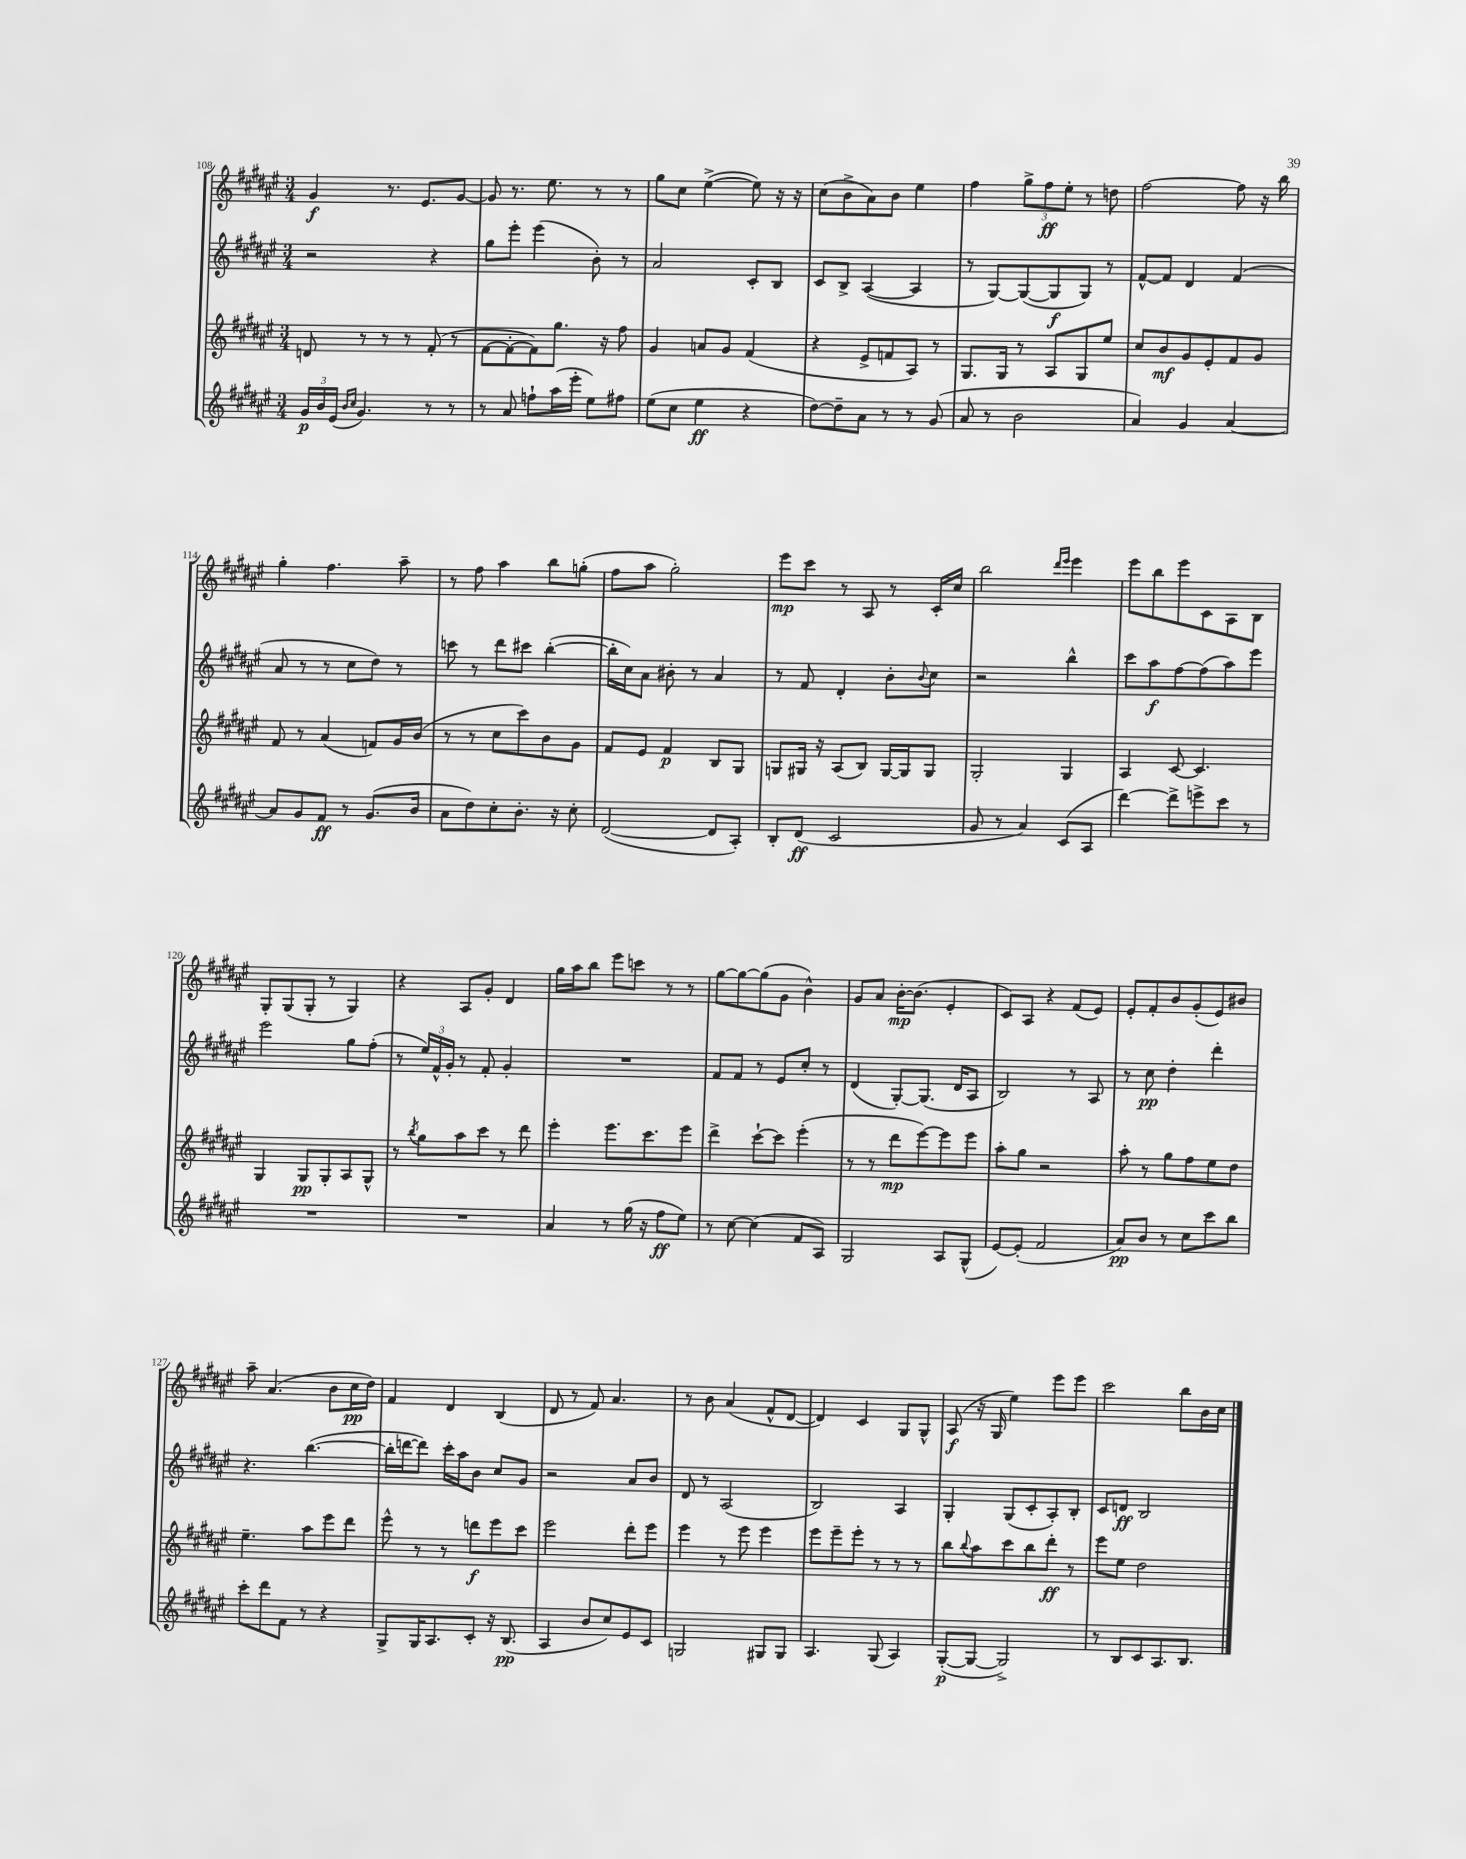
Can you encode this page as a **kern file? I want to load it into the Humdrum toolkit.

**kern	**kern	**kern	**kern
*staff4	*staff3	*staff2	*staff1
*clefG2	*clefG2	*clefG2	*clefG2
*k[f#c#g#d#a#e#]	*k[f#c#g#d#a#e#]	*k[f#c#g#d#a#e#]	*k[f#c#g#d#a#e#]
*M3/4	*M3/4	*M3/4	*M3/4
24g#	8d	2r	4g#
24b	.	.	.
(24e#	.	.	.
16qqb	.	.	.
16qqcc#	.	.	.
4.g#)	8r	.	.
.	8r	.	8.r
.	8r	.	.
.	.	.	8.e#
8r	(8f#'	4r	.
8r	8r	.	[8g#
=	=	=	=
8r	[8f#	8gg#	8g#]
8a#	8f#'_	8eee#'	8.r
8ff`	8f#])	(4eee#	.
.	.	.	8.ee#
(16aa#	8.gg#	.	.
16eee#'	.	.	.
8ee#)	.	8b')	8r
.	16r	.	.
8ff#	8ff#	8r	8r
=	=	=	=
(8ee#	4g#	2a#	8gg#
8cc#	.	.	8cc#
4ee#	8a	.	([4ee#^
.	8g#	.	.
4r	(4f#	8c#'	8ee#])
.	.	8B	16r
.	.	.	16r
=	=	=	=
[8dd#)	4r	8c#	(8cc#
8dd#~]	.	8B^	8b^
8a#	8e#^	([4A#	8a#)
8r	8f	.	8b
8r	8A#)	4A#]	4ee#
(8g#	8r	.	.
=	=	=	=
8a#	8.G#	8r	4ff#
8r	.	[8G#)	.
.	16G#	.	.
2b	8r	(8G#_	12gg#^
.	.	.	12ff#
.	8A#	8G#]	.
.	.	.	12ee#'
.	8G#	8G#)	8r
.	8ee#	8r	8dd
=	=	=	=
4a#)	8cc#	[8f#^^	[2ff#
.	8b	8f#]	.
4g#	8g#	4d#	.
.	8e#'	.	.
[4a#	8f#	(4f#	8ff#]
.	8g#	.	16r
.	.	.	16bb
=	=	=	=
8a#]	8f#	8a#	4gg#'
8g#	8r	8r	.
8f#	(4a#	8r	4.ff#
8r	.	8cc#	.
(8.g#	8f)	8dd#)	.
.	16g#	8r	8aa#~
16b	(16b	.	.
=	=	=	=
8a#	8r	8ccc	8r
8dd#)	8r	8r	8ff#
8cc#'	8cc#	8ddd#	4aa#
8.b'	8ccc#)	8ccc#	.
.	8b	([4bb'	8bb
16r	.	.	.
8cc#'	8g#	.	(8gg'
=	=	=	=
([2d#	8f#	16bb']	8ff#
.	.	16cc#)	.
.	8e#	8a#	8aa#
.	4f#	8b#'	2gg#')
.	.	8r	.
8d#]	8B	4a#	.
8A#')	8G#	.	.
=	=	=	=
8B'	8G	8r	8eee#
(8d#	16G#	8f#	8ccc#
.	16r	.	.
2c#	(8A#	4d#'	8r
.	8B)	.	8A#
.	[16G#	8b'	8r
.	16G#]	.	.
.	.	8qqb	.
.	8G#	8cc#	16c#'
.	.	.	16cc#
=	=	=	=
8g#	2G#'	2r	2bb
8r	.	.	.
4a#)	.	.	.
.	.	.	16qqddd#
.	.	.	16qqeee#
(8c#	4G#	4bb^^	4eee#
8A#	.	.	.
=	=	=	=
[4ddd#)	4A#	8ccc#	8eee#
.	.	8aa#	8bb
8ddd#^]	[8c#	[8ff#	8eee#
8eee^	4.c#]	(8ff#]	8c#
8ccc#	.	8aa#)	8A#
8r	.	8eee#	8B
=	=	=	=
2.r	4G#	2eee#	8G#'
.	.	.	(8G#
.	8G#	.	8G#'
.	8G#'	.	8r
.	8A#	8gg#	4G#)
.	8G#^^	(8ff#'	.
=	=	=	=
2.r	8r	8r	4r
.	8qbb	.	.
.	8gg#	24ee#)	.
.	.	24f#^^	.
.	.	24g#'	.
.	8aa#	8r	8A#
.	8ccc#	8f#'	8g#'
.	8r	4g#'	4d#
.	8ddd#	.	.
=	=	=	=
4a#	4eee#'	2.r	16gg#
.	.	.	16aa#
.	.	.	8bb
8r	8.eee#	.	8eee#
(16gg#	.	.	8ccc
16r	8.ccc#	.	.
8ff#	.	.	8r
8ee#)	8eee#	.	8r
=	=	=	=
8r	4ddd#^	8f#	[8gg#
[8cc#	.	8f#	8gg#_
(4cc#]	[8ccc#`	8r	(8gg#]
.	8ccc#]	8e#	8g#
8f#	(4eee#'	8cc#'	4b^^)
8A#)	.	8r	.
=	=	=	=
2G#	8r	(4d#	8g#
.	8r	.	8a#
.	8ddd#	[8G#')	[16b'
.	.	.	(8.b]
.	[8eee#)	(8.G#]	.
8A#	8eee#]	.	4e#'
.	.	16d#	.
(8G#^^	8eee#	8A#	.
=	=	=	=
[8e#)	8aa#'	2B)	8c#)
(8e#']	8gg#	.	8A#
2f#	2r	.	4r
.	.	8r	(8f#
.	.	8A#	8e#)
=	=	=	=
8a#)	8aa#'	8r	8e#'
8b	8r	8cc#	8f#'
8r	8gg#	4dd#'	8b
8cc#	8ff#	.	(8g#'
8ccc#	8ee#	4ddd#'	8e#)
8bb	8dd#	.	8b#
=	=	=	=
8ccc#'	4.ee#~	4.r	8aa#~
8ddd#	.	.	(4.a#
8f#	.	.	.
8r	8aa#	([4.bb	.
4r	8eee#	.	8b
.	8ddd#	.	16cc#
.	.	.	16dd#)
=	=	=	=
8G#^	8eee#^^	16bb']	4f#
.	.	[16ddd	.
16G#	8r	8ddd])	.
8.A#	.	.	.
.	8r	16ccc#'	4d#
.	.	16aa#	.
8c#'	8ddd	8b	.
16r	8eee#	8cc#	(4B
(8.B	.	.	.
.	8ccc#	8g#	.
=	=	=	=
4A#	2eee#	2r	8d#
.	.	.	8r
8b	.	.	8f#)
8cc#)	.	.	4.a#
8e#	8ddd#'	8a#	.
8c#	8eee#	8b	.
=	=	=	=
2G	4eee#	8d#	8r
.	.	8r	8b
.	8r	(2A#	(4a#
.	8eee#	.	.
8G#	4eee#	.	8f#^^
8G#	.	.	[8d#
=	=	=	=
4.A#	8eee#	2B)	4d#])
.	8eee#~	.	.
.	8eee#'	.	4c#
(8G#	8r	.	.
4A#)	8r	4A#	8G#
.	8r	.	8G#^^
=	=	=	=
([8G#'	8bb	4G#'	(8A#
.	8qqbb	.	.
8G#_	8aa#	.	16r
.	.	.	16G#
2G#^])	8ccc#	(8G#	4ee#)
.	8bb	8c#'	.
.	8ddd#'	8A#')	8eee#
.	8r	8B'	8eee#
=	=	=	=
8r	8eee#	8c#	2ccc#
8B	8ee#	8d	.
8c#	2dd#	2B	.
8.A#	.	.	.
.	.	.	8bb
8.B	.	.	.
.	.	.	16b
.	.	.	16cc#
==	==	==	==
*-	*-	*-	*-
